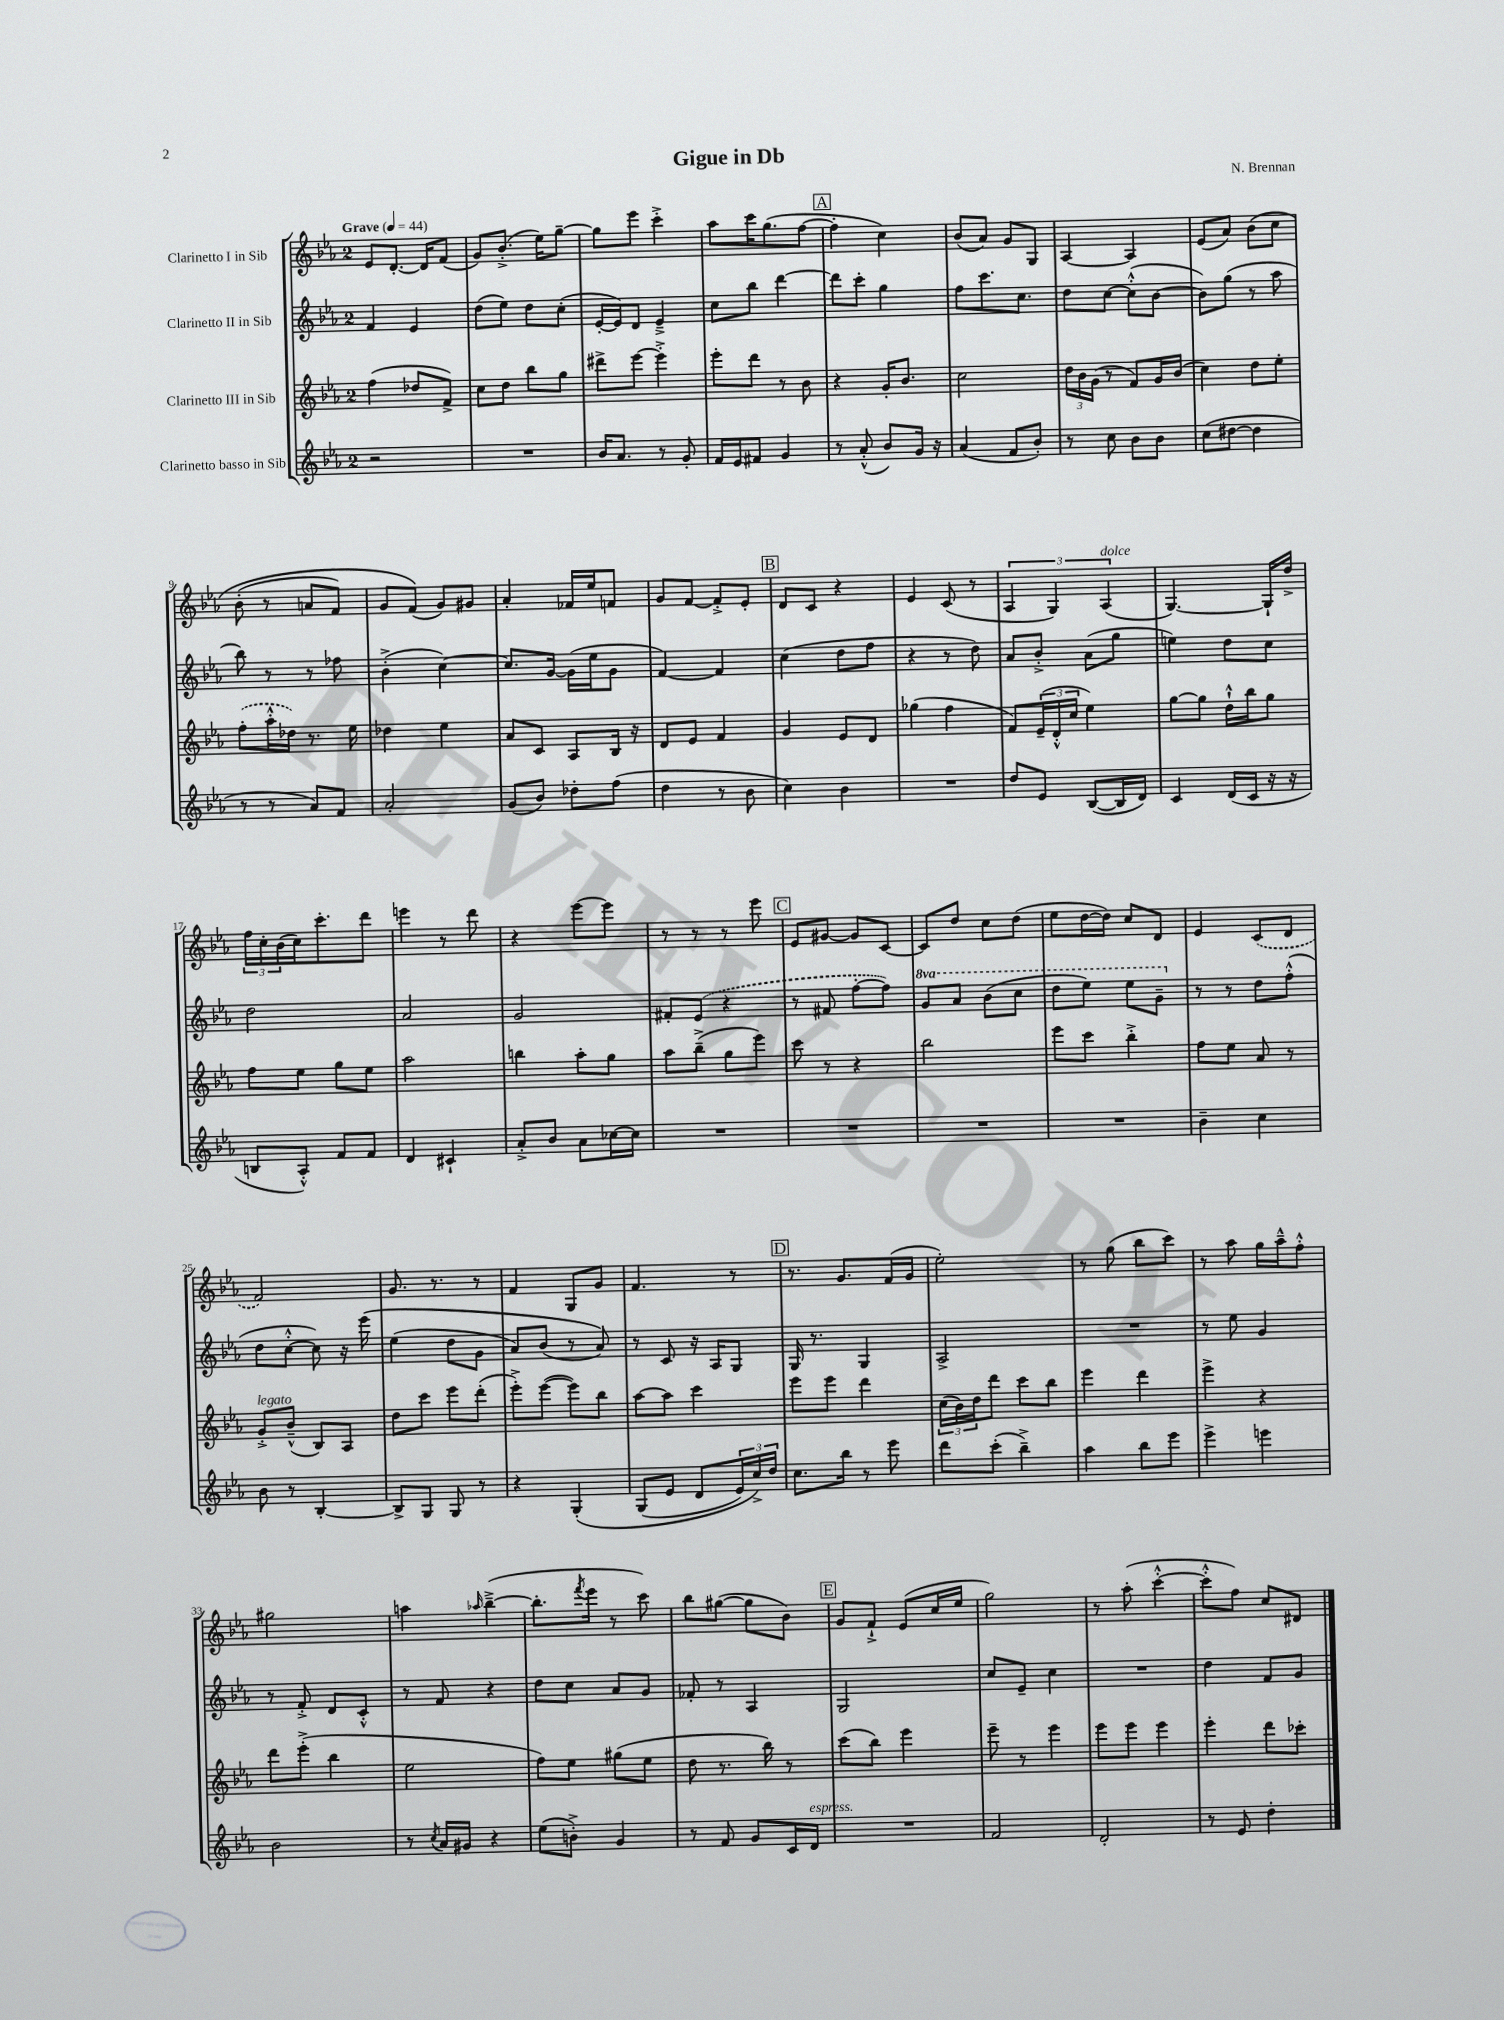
\header { title = "Gigue in Db" composer = "N. Brennan" }
<<
\new StaffGroup <<
\new Staff = "s0" \with { instrumentName = "Clarinetto I in Sib" } {
    \clef treble \key ees \major \once \override Staff.TimeSignature.style = #'single-digit \time 2/4 \tempo "Grave" 4 = 44
    ees'8 d'8.~-. d'16 f'8( |
    g'8) bes'8.-.->( ees''16) g''8~-- |
    g''8 ees'''8 c'''4-.-> |
    aes''8 c'''16 g''8.( f''8~ |
    \mark \markup { \box "A" } f''4-. c''4) |
    bes'8( aes'8) g'8 g8 |
    aes4~ aes4 |
    ees'8( aes'8) bes'8\( c''8 |
    bes'8-.( r8 a'8 f'8) |
    g'8 f'8(\) g'8) gis'8 |
    aes'4-. fes'16 ees''16 f'8 |
    g'8 f'8~ f'8-.-> ees'8-. |
    \mark \markup { \box "B" } d'8 c'8 r4 |
    ees'4 c'8( r8 |
    \tuplet 3/2 { aes4 g4) aes4^\markup { \italic "dolce" }( } |
    g4.~) g16-! d''16-> |
    \tuplet 3/2 { f''16 c''16-. bes'16( } c''16) c'''8.-. d'''8 |
    e'''4 r8 d'''8 |
    r4 ees'''8~ ees'''8 |
    r8 r8 r8 ees'''8 |
    \mark \markup { \box "C" } ees'8 gis'8~ gis'8 c'8~ |
    c'8 d''8 c''8 d''8( |
    ees''8 d''16~ d''16) c''8 d'8 |
    ees'4 \once \slurDashed c'8( d'8 |
    f'2) |
    g'8. r8. r8 |
    f'4 g8 g'8 |
    f'4. r8 |
    \mark \markup { \box "D" } r8. g'8. f'16( g'16 |
    ees''2-.) |
    r8 g''8( bes''8 c'''8) |
    r8 aes''8 g''16 aes''16---^ f''8-.-^ |
    gis''2 |
    a''4 \grace { aes''16 } bes''4~--->( |
    bes''8.-. \acciaccatura { f'''8 } ees'''16 r8 c'''8) |
    bes''8 gis''8~( gis''8 bes'8) |
    \mark \markup { \box "E" } g'8 f'8-!-> ees'8( c''16 ees''16 |
    g''2) |
    r8 aes''8-.( c'''4~-.-^ |
    c'''8-.-^ f''8) c''8 dis'8 \bar "|." |
}
\new Staff = "s1" \with { instrumentName = "Clarinetto II in Sib" } {
    \clef treble \key ees \major \once \override Staff.TimeSignature.style = #'single-digit \time 2/4 \set Staff.ottavationMarkups = #ottavation-simple-ordinals
    f'4 ees'4 |
    d''8( ees''8) d''8 c''8-.( |
    ees'16~-. ees'16) d'8 ees'4---> |
    c''8 bes''8 d'''4~ |
    \mark \markup { \box "A" } d'''8 c'''8-. g''4 |
    f''8 c'''8. c''8. |
    d''8 c''8~ c''8-.-^( bes'8~ |
    bes'8) g''8( r8 aes''8 |
    bes''8) r8 r8 fes''8 |
    bes'4-.->( c''4~) |
    c''8. g'16~ g'16( ees''16 g'8 |
    f'4~) f'4 |
    \mark \markup { \box "B" } c''4( d''8 f''8 |
    r4 r8 d''8) |
    aes'8 bes'8-.-> aes'8( g''8 |
    e''4) d''8 c''8 |
    d''2 |
    aes'2 |
    g'2 |
    fis'8-. \once \slurDashed ees'8( r4 |
    \mark \markup { \box "C" } r8 fis'8 f''8~-. f''8) |
    \ottava #1 g''8 aes''8 bes''8( c'''8 |
    d'''8 ees'''8) ees'''8 g''8-- \ottava #0 |
    r8 r8 d''8 f''8-.-^( |
    d''8 c''8~-.-^ c''8) r16 ees'''16\( |
    ees''4( d''8 g'8 |
    aes'8) bes'8( r8 aes'8)\) |
    r8 c'8 r16 aes16 g8 |
    \mark \markup { \box "D" } g16 r8. g4 |
    aes2-> |
    R2 |
    r8 ees''8 g'4 |
    r8 f'8-.-> d'8 c'8-.-^ |
    r8 f'8 r4 |
    d''8 c''8 aes'8 g'8 |
    fes'8-. r8 aes4 |
    \mark \markup { \box "E" } g2 |
    c''8 ees'8-- c''4 |
    R2 |
    d''4 f'8 g'8 \bar "|." |
}
\new Staff = "s2" \with { instrumentName = "Clarinetto III in Sib" } {
    \clef treble \key ees \major \once \override Staff.TimeSignature.style = #'single-digit \time 2/4
    f''4( des''8 f'8->) |
    c''8 d''8 bes''8 g''8 |
    dis'''8-> ees'''8~ ees'''4-.-> |
    ees'''8-. d'''8 r8 bes'8 |
    \mark \markup { \box "A" } r4 g'16-. bes'8. |
    c''2 |
    \tuplet 3/2 { d''16 bes'16 g'16( } r8 f'8) g'16 bes'16( |
    c''4) d''8 ees''8-. |
    \once \slurDashed f''8-.( aes''16-.-^ des''16) r8. ees''16 |
    des''4 ees''4 |
    aes'8 c'8 aes8 bes16 r16 |
    d'8 ees'8 f'4 |
    \mark \markup { \box "B" } g'4 ees'8 d'8 |
    ges''4( f''4 |
    f'8) \tuplet 3/2 { ees'16--( d'16-.-^ c''16 } ees''4) |
    g''8~ g''8 d''16-!-^ bes''16 g''8 |
    f''8 ees''8 g''8 ees''8 |
    aes''2 |
    b''4 aes''8-. g''8 |
    aes''8 bes''8--->( g''8 ees'''8) |
    \mark \markup { \box "C" } c'''8 r8 r4 |
    bes''2 |
    ees'''8 c'''8 bes''4-.-> |
    f''8 ees''8 aes'8 r8 |
    g'8-.->^\markup { \italic "legato" } bes'8---^( bes8) aes8 |
    d''8 c'''8 ees'''8 d'''8-.( |
    ees'''8-.->) ees'''8~( ees'''8) bes''8 |
    aes''8~ aes''8 c'''4 |
    \mark \markup { \box "D" } ees'''8 ees'''8 d'''4 |
    \tuplet 3/2 { c''16( bes'16) d''16 } d'''8 c'''8 bes''8 |
    ees'''4 d'''4 |
    ees'''4-> r4 |
    d'''8 ees'''8-.->( bes''4 |
    ees''2 |
    f''8) ees''8 gis''8( ees''8 |
    d''8 r8. bes''16) r8 |
    \mark \markup { \box "E" } c'''8( bes''8) ees'''4 |
    ees'''8-- r8 ees'''4 |
    ees'''8 ees'''8 ees'''4 |
    ees'''4-. d'''8 ces'''8-. \bar "|." |
}
\new Staff = "s3" \with { instrumentName = "Clarinetto basso in Sib" } {
    \clef treble \key ees \major \once \override Staff.TimeSignature.style = #'single-digit \time 2/4
    r2 |
    R2 |
    bes'16 aes'8. r8 g'8-. |
    f'16 ees'16 fis'8 g'4 |
    \mark \markup { \box "A" } r8 aes'8-.-^( bes'8) g'16 r16 |
    aes'4( f'8 bes'8-.) |
    r8 c''8 bes'8 bes'8 |
    c''8( dis''8~ dis''4 |
    r8 r8 aes'8) f'8 |
    aes'2-. |
    g'8( bes'8) des''8-. f''8( |
    d''4 r8 bes'8 |
    \mark \markup { \box "B" } c''4) bes'4 |
    R2 |
    d''8 ees'8 bes8~( bes16 d'16) |
    c'4 d'16( c'16 r16 r16 |
    b8 aes8-.-^) f'8 f'8 |
    d'4 cis'4-! |
    aes'8-.-> bes'8 aes'8 ces''16~ ces''16 |
    R2 |
    \mark \markup { \box "C" } R2 |
    R2 |
    R2 |
    bes'4-- c''4 |
    bes'8 r8 bes4~-. |
    bes8-> g8 g8 r8 |
    r4 g4-.\( |
    g8( ees'8 d'8 \tuplet 3/2 { ees'16) c''16->\) d''16 } |
    \mark \markup { \box "D" } c''8. bes''16 r8 ees'''8 |
    d'''8 c'''8-.( bes''4--->) |
    aes''4 bes''8 ees'''8 |
    ees'''4-> e'''4 |
    bes'2 |
    r8 \acciaccatura { c''8 } aes'16 gis'16 r4 |
    ees''8( b'8-.->) g'4 |
    r8 f'8 g'8 c'16 d'16^\markup { \italic "espress." } |
    \mark \markup { \box "E" } R2 |
    f'2 |
    d'2-. |
    r8 ees'8 d''4-. \bar "|." |
}
>>
>>
